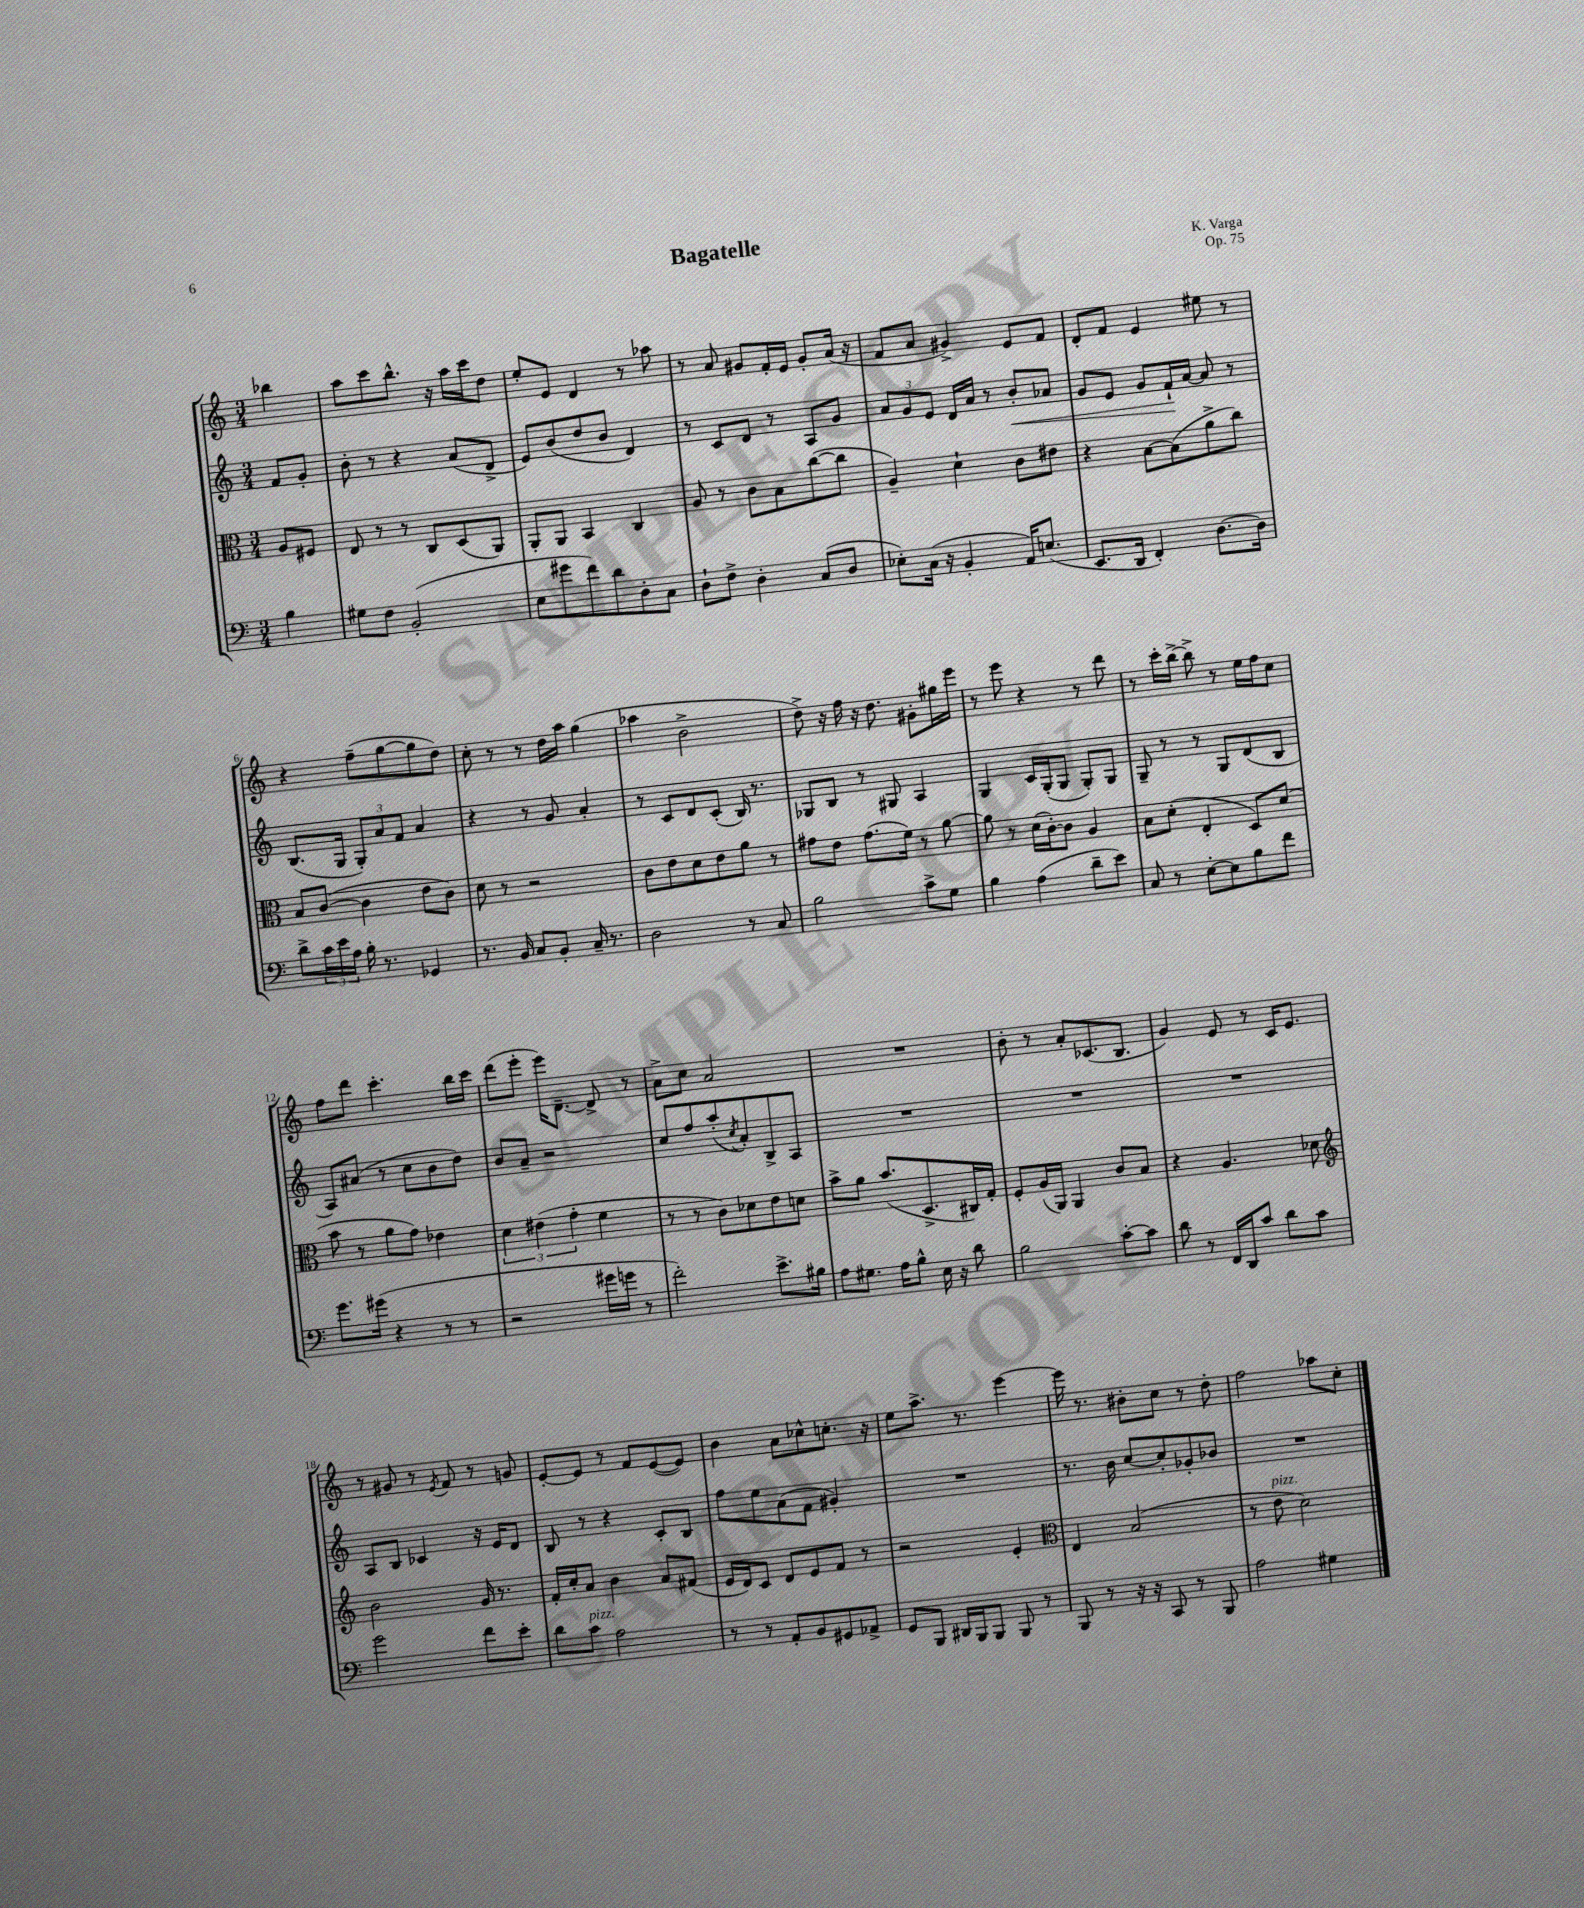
\header { title = "Bagatelle" composer = "K. Varga" opus = "Op. 75" }
<<
\new StaffGroup <<
\new Staff = "s0" {
    \clef treble \key c \major \numericTimeSignature \time 3/4 \partial 4
    bes''4 |
    a''8 c'''8 b''8.-^ r16 a''16 c'''16 d''8 |
    e''8-. e'8 d'4 r8 aes''8 |
    r8 a'8 gis'8 f'16-. e'16 gis'8-. a'16( r16 |
    f'8 a'8 gis'4->) e'8 f'8 |
    d'8-. f'8 e'4 eis''8 r8 |
    r4 f''8--( g''8~ g''8 d''8) |
    c''8-. r8 r8 d''16 a''16 g''4( |
    aes''4 b'2-> |
    d''8->) r16 f''16 r16 d''8. gis'8-. gis''16 e'''16 |
    r8 e'''8 r4 r8 d'''8 |
    r8 c'''16-. b''16~-> b''8-> r8 e''16 f''16 c''8 |
    f''8 d'''8 c'''4.-. b''16 c'''16 |
    d'''8( e'''8-. e'''16) d'8.~-- d'8-> r8 |
    a'8-> c''8 a'2 |
    R2. |
    b'8-. r8 a'8-. ces'8.( b8. |
    g'4) e'8 r8 c'16 e'8. |
    r8 gis'8 r8 \acciaccatura { e'8 } f'8 r8 g'8 |
    e'8~-. e'8 r8 f'8 e'8~( e'8) |
    b'4 a'8 ces''8-^ c''8.-. r16 |
    e''8 a''8.-> r8. e'''4~ |
    e'''16 r8. bis'8-. c''8 r8 d''8-. |
    f''2 aes''8 c''8-. \bar "|." |
}
\new Staff = "s1" {
    \clef treble \key c \major \numericTimeSignature \time 3/4 \partial 4
    f'8 g'8-. |
    b'8-. r8 r4 a'8( d'8-> |
    e'8) b'8( d''8 b'8 d'4) |
    r8 c'8 d'8 r8 a8 g'8 |
    \tuplet 3/2 { a'8 g'8 e'8 } d'16 a'16 r8 b'8-.\< aes'8 |
    g'8 e'8 g'8 f'16-!\! a'16~ a'8 r8 |
    b8.( g16 \tuplet 3/2 { g8-.) a'8 f'8 } a'4 |
    r4 r8 g'8 a'4-. |
    r8 c'8 d'8 c'8-.( b16) r8. |
    ges8 b8 r8 gis8 a4 |
    g4 c'16 g16-.( g8 g8-.) g8 |
    g8-- r8 r8 g8 d'8( b8 |
    a8) ais'8( r8 c''8 b'8 d''8) |
    b'8 a'8-- r2 |
    c''8 f''8 a''8-.( \acciaccatura { c''8 } a'8-.) b8-> a8 |
    R2. |
    R2. |
    R2. |
    a8 b8 ces'4 r16 e'16 d'8 |
    b8 r8 r4 c'8-. b8 |
    f''8 e''8 a'8( f'8 gis'4-.) |
    R2. |
    r8. b'16 c''8~ c''8-. ges'8-. bes'8 |
    R2. \bar "|." |
}
\new Staff = "s2" {
    \clef alto \key c \major \numericTimeSignature \time 3/4 \partial 4
    a8 fis8 |
    e8 r8 r8 c8 d8( a,8) |
    a,8-. a,8 b,4 c4 |
    a8 r8 c'8 b8 c''8~( c''8 |
    a4--) d'4-! c'8 eis'8 |
    r4 b8~ b8( a'8-> c''8) |
    b8 c'8~( c'4 e'8 c'8) |
    d'8 r8 r2 |
    c'8 e'8 d'8 e'8 a'8 r8 |
    gis'8 e'8 gis'8.( f'16) r8 a'8~ |
    a'8 r8 d'16( c'16~-.) c'8 a4 |
    b8 d'8-.( e4-. d8) d'8( |
    b'8 r8 a'8 g'8) ees'4 |
    \tuplet 3/2 { d'4 eis'4( g'4-. } f'4 |
    r8 r8 c'8) des'8 e'8 d'8 |
    b'8-> a'8 b'8.( d8.-> cis16) g16-. |
    f8-. a16( a,16) a,4 c'8 b8 |
    r4 a4. des'8 |
    \clef treble b'2 g'16 r8. |
    f'16-. c''16-. a'8 b'4 a'8 fis'8( |
    e'16 d'16) c'8 d'8 e'8 f'8 r8 |
    r2 e'4-. |
    \clef alto e4 b2( |
    r8 e'8^\markup { \italic "pizz." } d'2) \bar "|." |
}
\new Staff = "s3" {
    \clef bass \key c \major \numericTimeSignature \time 3/4 \partial 4
    b4 |
    gis8 f8 b,2-.( |
    e8 gis'8 f'8) d'8 d8-. c8 |
    d8-! f8-> d4-. c8( d8 |
    ees8-.) c16( r16 b,4-. a,16) e8.( |
    e,8. d,16 f,4-.) d8.~ d16 |
    d'8-> \tuplet 3/2 { c'16 e'16 a16 } b16-. r8. ges,4 |
    r8. b,16 c8 b,8-. c16-- r8. |
    d2 r8 c8 |
    b2 c'8-> g8 |
    b4 a4( d'8-- e'8) |
    c8 r8 e8~-. e8 b8 f'8 |
    g'8. gis'16( r4 r8 r8 |
    r2 gis'16 g'16 r8 |
    f'2-.) e'8.-> bis16 |
    a8 gis8. a16 b8-^ e16 r16 d'8 |
    b2 c'8~-. c'8 |
    d'8 r8 f,16 d,16 c'8 d'8 c'8 |
    g'2 f'8 e'8-. |
    d'8 c'8^\markup { \italic "pizz." } a2 |
    r8 r8 a,8-. b,8 gis,8 aes,8-> |
    g,8 b,,8 dis,16 b,,16 b,,8 b,,8 r8 |
    b,,8 r8 r16 r16 c,8 r8 b,,8 |
    a2 gis4 \bar "|." |
}
>>
>>
